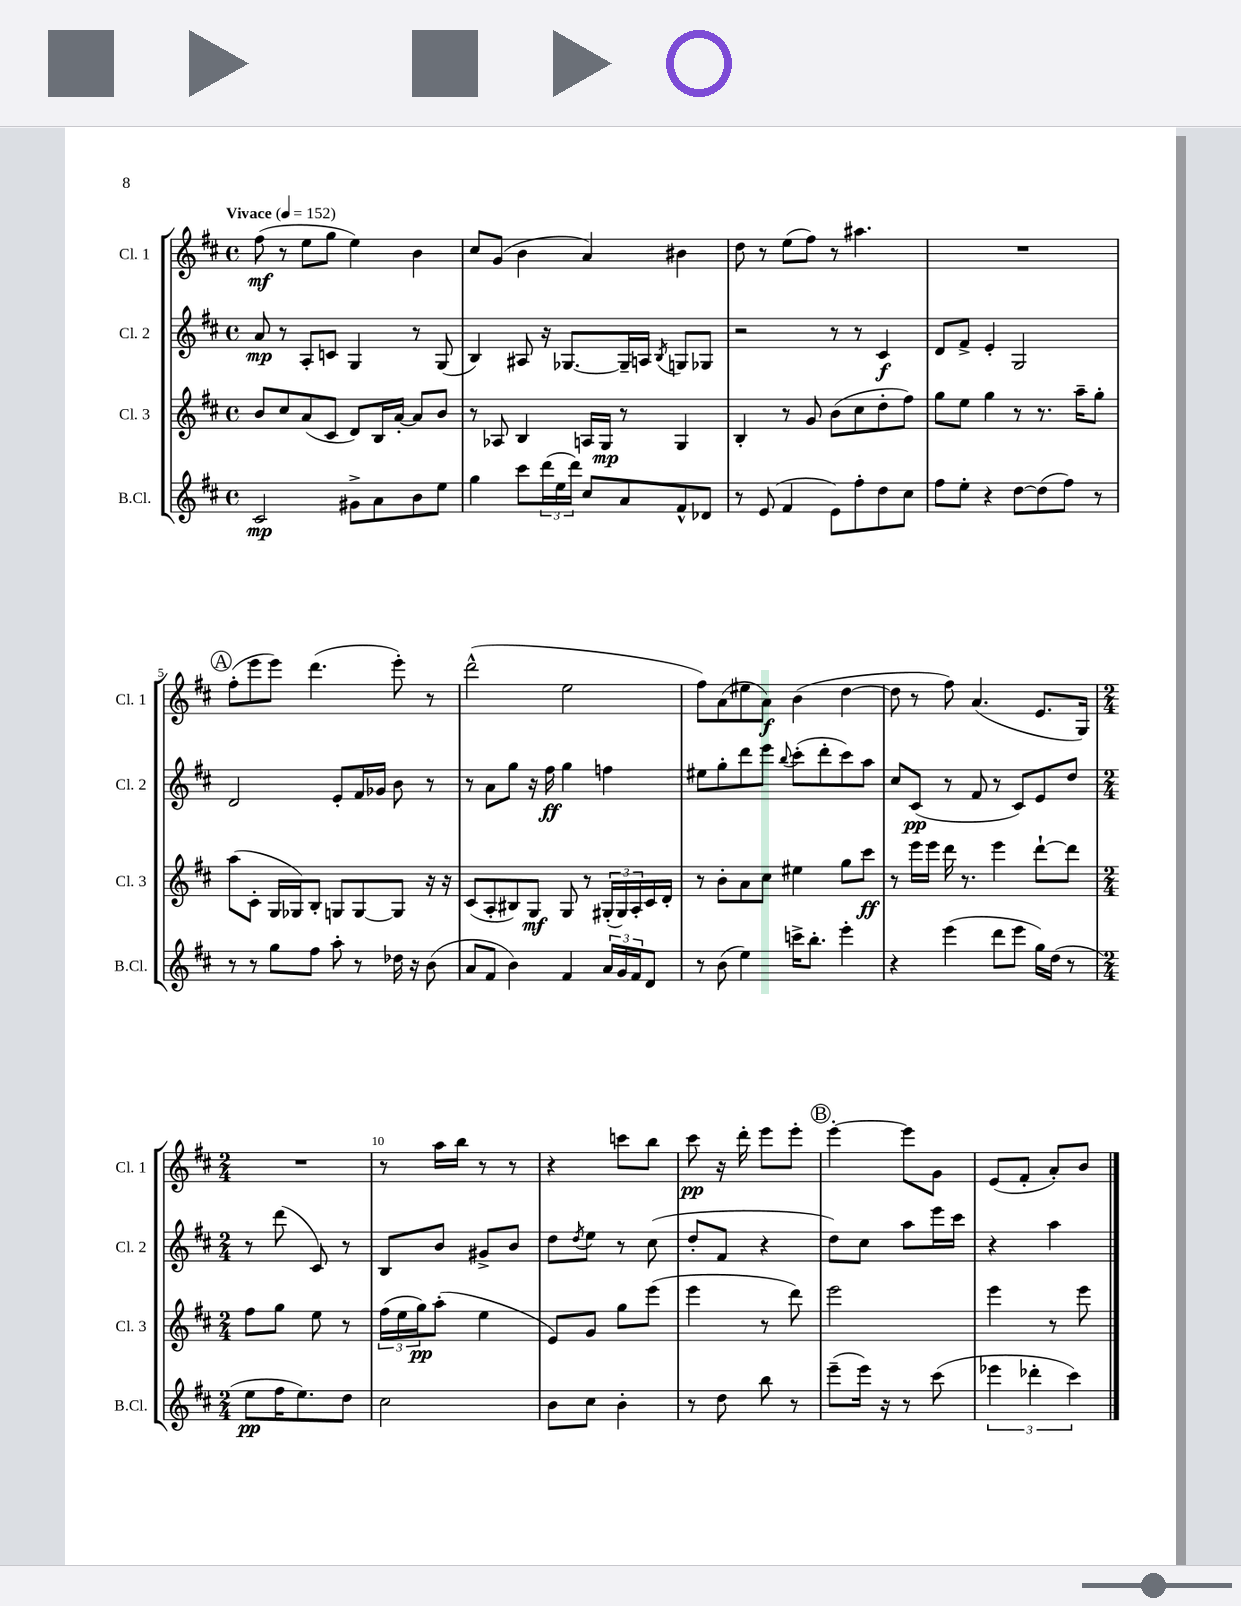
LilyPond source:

<<
\new StaffGroup <<
\new Staff = "s0" \with { instrumentName = "Cl. 1" shortInstrumentName = "Cl. 1" } {
    \clef treble \key d \major \defaultTimeSignature \time 4/4 \tempo "Vivace" 4 = 152
    fis''8\mf( r8 e''8 g''8 e''4) b'4 |
    cis''8 g'8( b'4 a'4) bis'4 |
    d''8 r8 e''8( fis''8) r8 ais''4. |
    R1 |
    \mark \markup { \circle "A" } fis''8-.( e'''8 e'''8) d'''4.( e'''8-.) r8 |
    d'''2-^( e''2 |
    fis''8) a'8( eis''8 a'8\f) b'4( d''4~ |
    d''8 r8 fis''8) a'4.( e'8. g16) |
    \numericTimeSignature \time 2/4 R2 |
    r8 a''16 b''16 r8 r8 |
    r4 c'''8 b''8 |
    cis'''8\pp r16 d'''16-. e'''8 e'''8-. |
    \mark \markup { \circle "B" } e'''4~-. e'''8 g'8 |
    e'8( fis'8-. a'8-.) b'8 \bar "|." |
}
\new Staff = "s1" \with { instrumentName = "Cl. 2" shortInstrumentName = "Cl. 2" } {
    \clef treble \key d \major \defaultTimeSignature \time 4/4
    a'8\mp r8 a8-. c'8 g4 r8 g8( |
    b4) ais8 r16 ges8.~ ges16-- a16 \acciaccatura { b8 } g8 ges8 |
    r2 r8 r8 cis'4\f |
    d'8 fis'8-> e'4-. g2 |
    \mark \markup { \circle "A" } d'2 e'8-. fis'16 ges'16 b'8 r8 |
    r8 a'8 g''8 r16 fis''16\ff g''4 f''4 |
    eis''8 g''8-. d'''8 e'''8 \appoggiatura { b''8 } cis'''8-.( d'''8-. cis'''8) a''8 |
    cis''8 cis'8\pp( r8 fis'8 r8 cis'8) e'8 d''8 |
    \numericTimeSignature \time 2/4 r8 d'''8( cis'8) r8 |
    b8 b'8 gis'8-> b'8 |
    d''8 \acciaccatura { d''8 } e''8 r8 cis''8( |
    d''8-. fis'8 r4 |
    \mark \markup { \circle "B" } d''8) cis''8 a''8 e'''16 cis'''16 |
    r4 a''4 \bar "|." |
}
\new Staff = "s2" \with { instrumentName = "Cl. 3" shortInstrumentName = "Cl. 3" } {
    \clef treble \key d \major \defaultTimeSignature \time 4/4
    b'8 cis''8 a'8( cis'8 d'8) b16 a'16~-. a'8 b'8 |
    r8 aes8 b4 a16 g16\mp r8 g4 |
    b4-. r8 g'8 b'8( cis''8 d''8-. fis''8) |
    g''8 e''8 g''4 r8 r8. a''16-- g''8-. |
    \mark \markup { \circle "A" } a''8( cis'8-. g16 ges16) b8-. g8 g8~ g8 r16 r16 |
    cis'8( a8-. bis8) g8\mf g8 r8 \tuplet 3/2 { gis16-.( gis16) a16-. } cis'16 d'16-. |
    r8 b'8-. a'8 cis''8 eis''4 g''8 cis'''8\ff |
    r8 e'''16 e'''16 d'''16 r8. e'''4 d'''8~-! d'''8 |
    \numericTimeSignature \time 2/4 fis''8 g''8 e''8 r8 |
    \tuplet 3/2 { fis''16( e''16 g''16\pp) } a''8-.( e''4 |
    e'8) g'8 g''8 e'''8( |
    e'''4 r8 d'''8) |
    \mark \markup { \circle "B" } e'''2 |
    e'''4 r8 e'''8 \bar "|." |
}
\new Staff = "s3" \with { instrumentName = "B.Cl." shortInstrumentName = "B.Cl." } {
    \clef treble \key d \major \defaultTimeSignature \time 4/4
    cis'2\mp gis'8-> a'8 b'8 e''8 |
    g''4 cis'''8 \tuplet 3/2 { d'''16( e''16 d'''16) } cis''8 a'8 fis'8-^ des'8 |
    r8 e'8( fis'4 e'8) fis''8-. d''8 cis''8 |
    fis''8 e''8-. r4 d''8~ d''8( fis''8) r8 |
    \mark \markup { \circle "A" } r8 r8 g''8 fis''8 a''8-. r8 des''16 r16 b'8( |
    a'8 fis'8 b'4) fis'4 \tuplet 3/2 { a'16 g'16 fis'16 } d'8 |
    r8 b'8( e''4) c'''16-> b''8.-. e'''4-. |
    r4 e'''4( d'''8 e'''8 g''16) d''16( r8 |
    \numericTimeSignature \time 2/4 e''8\pp fis''16 e''8.) d''8 |
    cis''2 |
    b'8 cis''8 b'4-. |
    r8 d''8 b''8 r8 |
    \mark \markup { \circle "B" } e'''8--( e'''16) r16 r8 cis'''8( |
    \tuplet 3/2 { ees'''4 des'''4-. cis'''4) } \bar "|." |
}
>>
>>
\layout { \context { \Score \override BarNumber.break-visibility = ##(#f #t #t) barNumberVisibility = #(every-nth-bar-number-visible 5) } }
